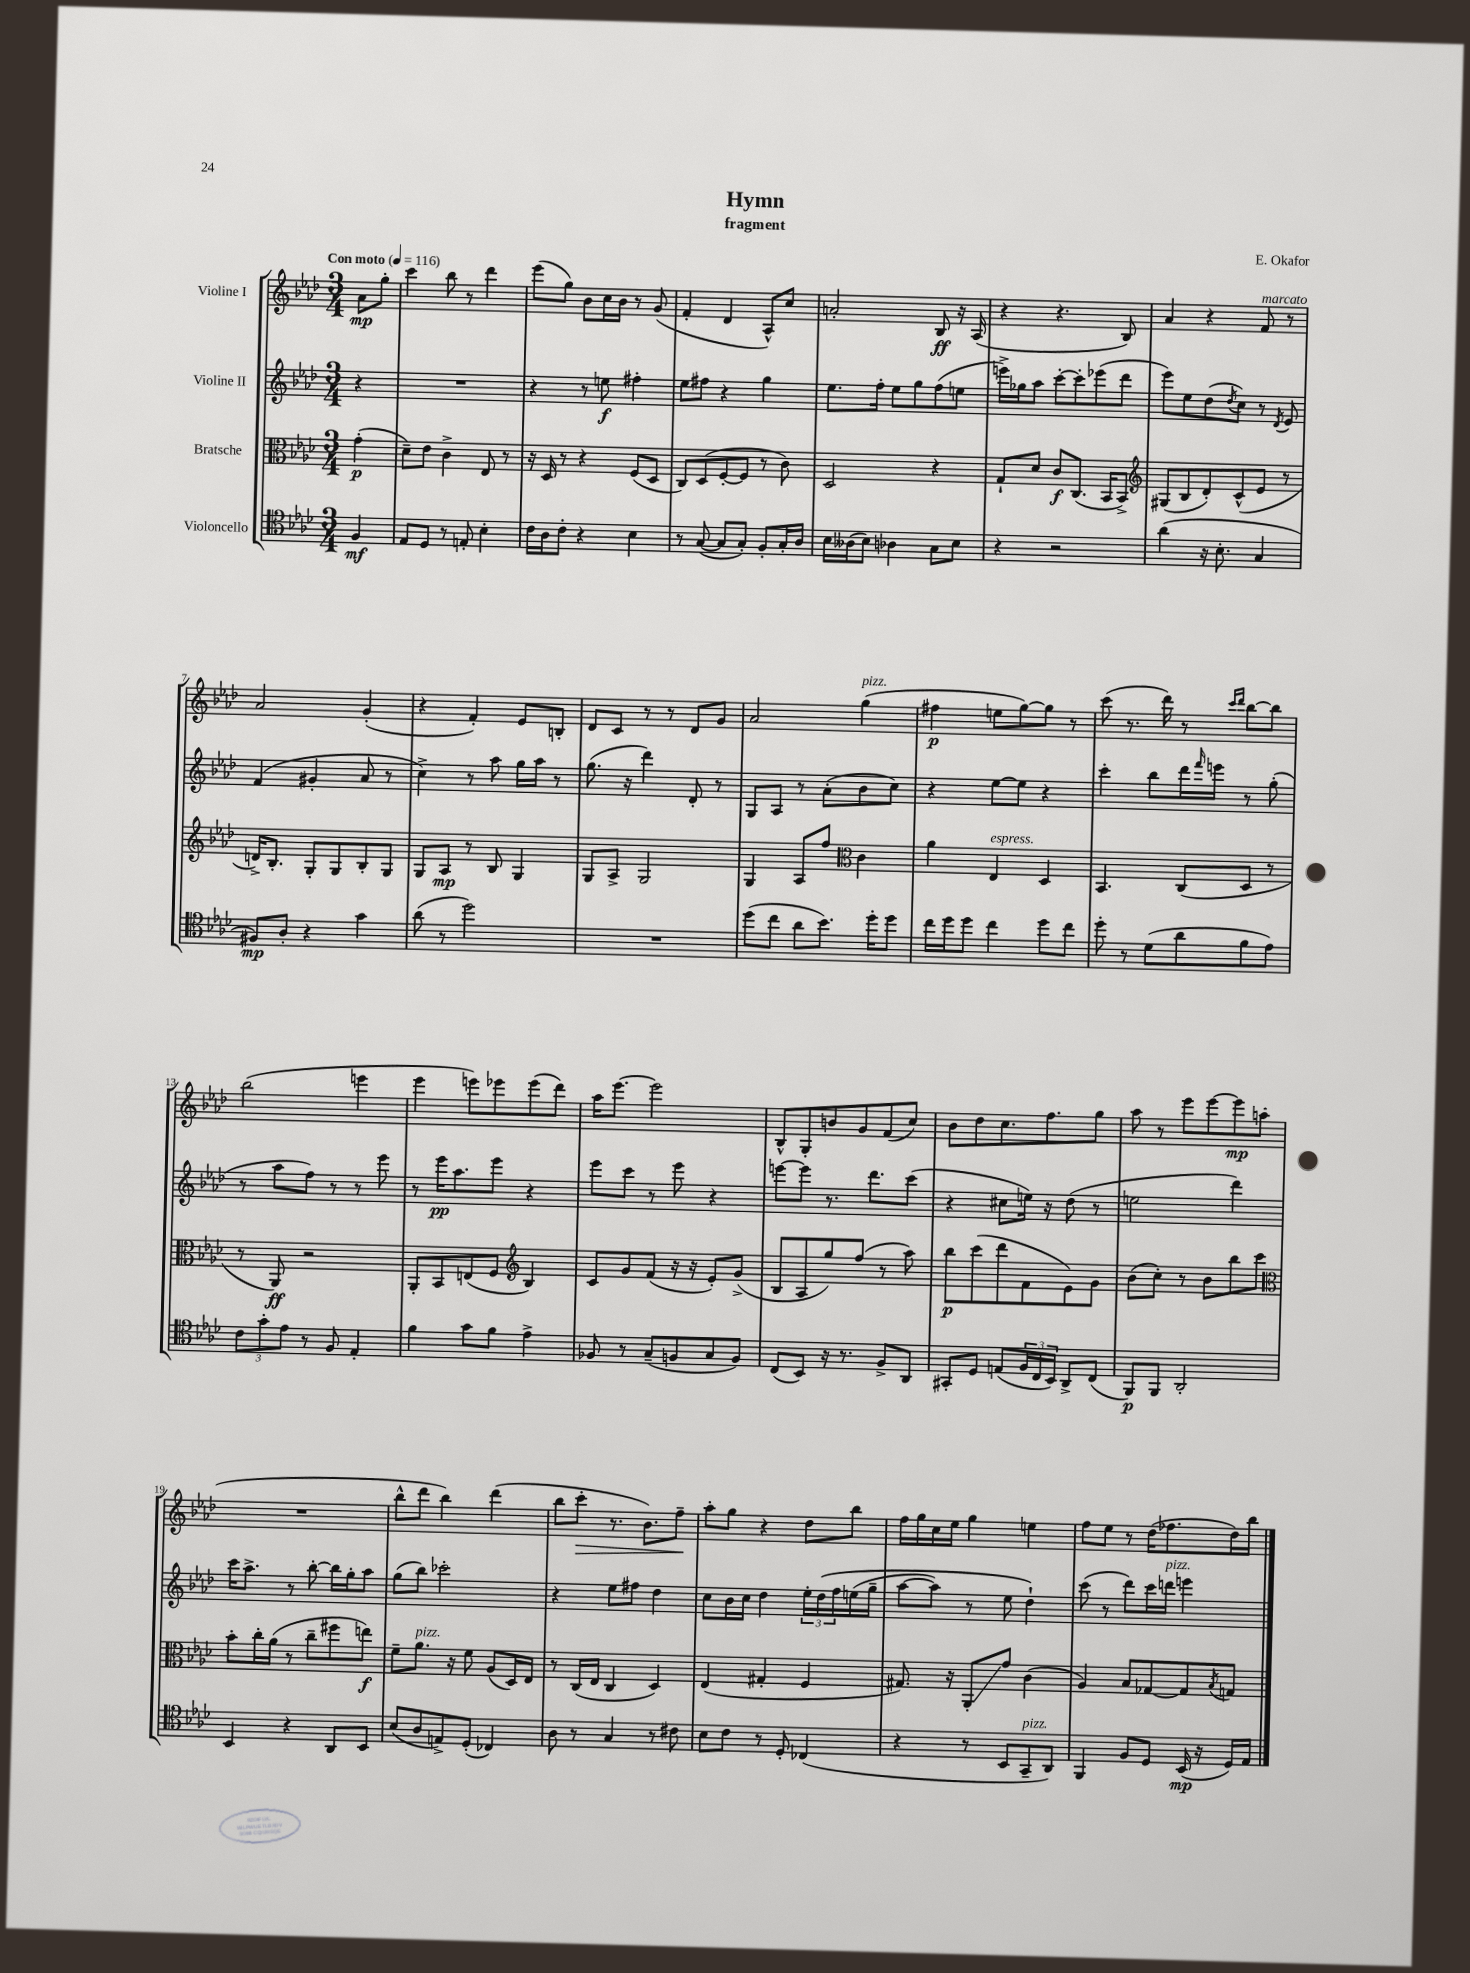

**kern	**kern	**kern	**kern
*staff4	*staff3	*staff2	*staff1
*clefC4	*clefC3	*clefG2	*clefG2
*k[b-e-a-d-]	*k[b-e-a-d-]	*k[b-e-a-d-]	*k[b-e-a-d-]
*M3/4	*M3/4	*M3/4	*M3/4
*MM116	*MM116	*MM116	*MM116
4F	(4g'	4r	8a-
.	.	.	8gg'
=	=	=	=
8E-	8d-~)	2.r	4ccc
8D-	8e-	.	.
8r	4c^	.	8bb-
8E'	.	.	8r
4B-'	8E-	.	4ddd-
.	8r	.	.
=	=	=	=
16c	16r	4r	(8eee-
16A-	16D-	.	.
8c'	8r	.	8gg)
4r	4r	8r	8b-
.	.	8ee	16cc
.	.	.	16b-
4B-	(8F	4ff#'	8r
.	8D-	.	(8g
=	=	=	=
8r	8C)	8ee-	4f'
([8G	(8D-	8ff#	.
8G]	[8F'	4r	4d-
8G')	8F]	.	.
8F'	8r	4gg	8A-^^)
16G'	8c)	.	8cc
16A-	.	.	.
=	=	=	=
16B-	2D-	8.ee-	2a'
(16A--	.	.	.
8B-)	.	.	.
.	.	16ff'	.
4A-	.	8ee-	.
.	.	8gg	.
8G	4r	(8ff	8B-
8B-	.	8ee	16r
.	.	.	(16A-
=	=	=	=
4r	8G`	16eee^)	4r
.	.	16gg-	.
.	8d-	8aa-	.
2r	8c	[8ccc'	4.r
.	(8.C	8ccc']	.
.	.	(8eee-	.
.	16BB-	.	.
.	8BB-^)	8ddd-	8B-)
=	=	=	=
*	*clefG2	*	*
(4a-	(8G#	8eee-)	4a-
.	8B-	8ee-	.
16r	8d-')	(8dd-	4r
8.B-'	.	.	.
.	.	8qdd-	.
.	(8c^^	8cc)	.
4G	8e-	8r	8f
.	.	8qd-	.
.	8r	8e-	8r
=	=	=	=
8F#)	16d^)	(4f	2a-
.	8.B-'	.	.
8A-'	.	.	.
4r	8G'	4g#'	.
.	8G	.	.
4g	8B-'	8a-	(4g'
.	8G	8r	.
=	=	=	=
(8a-	8G	4cc^)	4r
8r	8A-	.	.
2dd-)	8r	8r	4f')
.	8B-	8aa-	.
.	4G	16gg	8e-
.	.	16aa-	.
.	.	8r	8B'
=	=	=	=
2.r	8G	(8.gg	8d-
.	8A-^	.	8c
.	.	16r	.
.	2G	4ddd-)	8r
.	.	.	8r
.	.	8d-'	8d-
.	.	8r	8g
=	=	=	=
(8dd-	4G	8G	2a-
8cc	.	8A-	.
8a-	8A-	8r	.
8.b-)	8ff	(8a-'	.
*	*clefC3	*	*
.	4c	8b-	(4gg
16dd-'	.	.	.
8dd-	.	8cc)	.
=	=	=	=
16cc	4a-	4r	4ff#
16dd-	.	.	.
8dd-	.	.	.
4cc	4E-	[8ee-	8ee
.	.	8ee-]	[8gg)
8dd-	4D-	4r	8gg]
8cc	.	.	8r
=	=	=	=
8dd-'	4.BB-	4ccc'	(8ccc
8r	.	.	8.r
(8d-	.	8bb-	.
.	.	.	16ddd-)
8a-	(8C	16ddd-	8r
.	.	16qqfff	.
.	.	16eee	.
.	.	.	16qqccc
.	.	.	16qqddd-
8f	8D-	8r	[8bb-
8e-)	8r	(8gg'	8bb-]
=	=	=	=
12c	8r	8r	(2bb-
12g'	.	.	.
.	8AA-)	8aa-	.
12e-	.	.	.
8r	2r	8ff)	.
8F	.	8r	.
4E-'	.	8r	4eee
.	.	8eee-	.
=	=	=	=
4f	8AA-'	8r	4eee-
.	8BB-	16eee-	.
.	.	8.aa-	.
8g	(8E	.	8eee)
8f	8F	8eee-	8eee-
*	*clefG2	*	*
4e-^	4B-)	4r	(8eee-
.	.	.	8ddd-)
=	=	=	=
8F-	8c	8eee-	16aa-
.	.	.	[8.eee-
8r	8g	8ccc	.
(8G~	(8f	8r	2eee-]
8F	16r	8eee-	.
.	16r	.	.
8G	8e-')	4r	.
8F)	(8g^	.	.
=	=	=	=
(8C	8B-	[8eee	8B-^^
8BB-)	8A-	8eee]	8G'
16r	8gg)	8.r	8b
8.r	.	.	.
.	(8ff	.	8g
.	.	8.ddd-	.
8F^	8r	.	(8f
8AA-	8aa-)	(8ccc	8cc)
=	=	=	=
8GG#'	8bb-	4r	8b-
8D-	(8ccc	.	8dd-
(8E	8ddd-	8cc#	8.cc
24F	8f	16ee)	.
24C	.	.	.
.	.	16r	8.ff
24BB-)	.	.	.
8AA-^	8e-)	(8dd-	.
(8C	8g	8r	8gg
=	=	=	=
8FF)	(8b-	2ee	8aa-
8FF	8cc')	.	8r
2AA-'	8r	.	8eee-
.	8b-	.	[8eee-
.	8bb-	4ddd-)	8eee-]
.	8ccc	.	(8aa
=	=	=	=
*	*clefC3	*	*
4BB-	8b-'	16ccc	2.r
.	.	8.aa-^	.
.	16cc'	.	.
.	(16a-	.	.
4r	8r	8r	.
.	8cc~	[8bb-'	.
8AA-	8ff#	16bb-]	.
.	.	16gg'	.
8BB-	8ee)	8aa-	.
=	=	=	=
(8B-	8f~	(8gg	8bb-^^
8A-	8.a-	8bb-)	8ddd-
8E^)	.	2ccc-'	4bb-)
.	16r	.	.
(8D-'	8f	.	.
4C-)	(8A-	.	(4ddd-
.	16D-)	.	.
.	16E-	.	.
=	=	=	=
8A-	8r	4r	8bb-
8r	(16C	.	8ccc'
.	16E-	.	.
4G	4C	8ee-	8.r
.	.	8ff#	.
.	.	.	8.b-)
8r	4D-)	4dd-	.
8c#	.	.	8ff~
=	=	=	=
8B-	(4E-	8cc	8aa-'
8c	.	16b-	8gg
.	.	16cc	.
8r	4G#'	4dd-	4r
8D-'	.	.	.
(4C-	4F	24ee-'	8dd-
.	.	&(24dd-	.
.	.	24ff	.
.	.	(16ee	8bb-
.	.	16gg~	.
=	=	=	=
4r	8.G#)	[8aa-	16ff
.	.	.	16gg
.	.	8aa-])	16cc
.	16r	.	16ee-
8r	8AA-'	8r	4gg
8BB-	8g	8ee-	.
8GG~	(4c	4dd-`&)	4ee
8AA-)	.	.	.
=	=	=	=
4FF	4A-)	(8ccc	8ff
.	.	8r	8ee-
8F	8B-	8ddd-)	8r
8D-	[8G-	16ccc	(16dd-
.	.	16ddd	8.ff-
(16BB-	8G-]	4eee	.
16r	.	.	.
.	8qB-	.	.
16D-)	8G	.	16dd-)
16E-	.	.	16bb-
==	==	==	==
*-	*-	*-	*-
